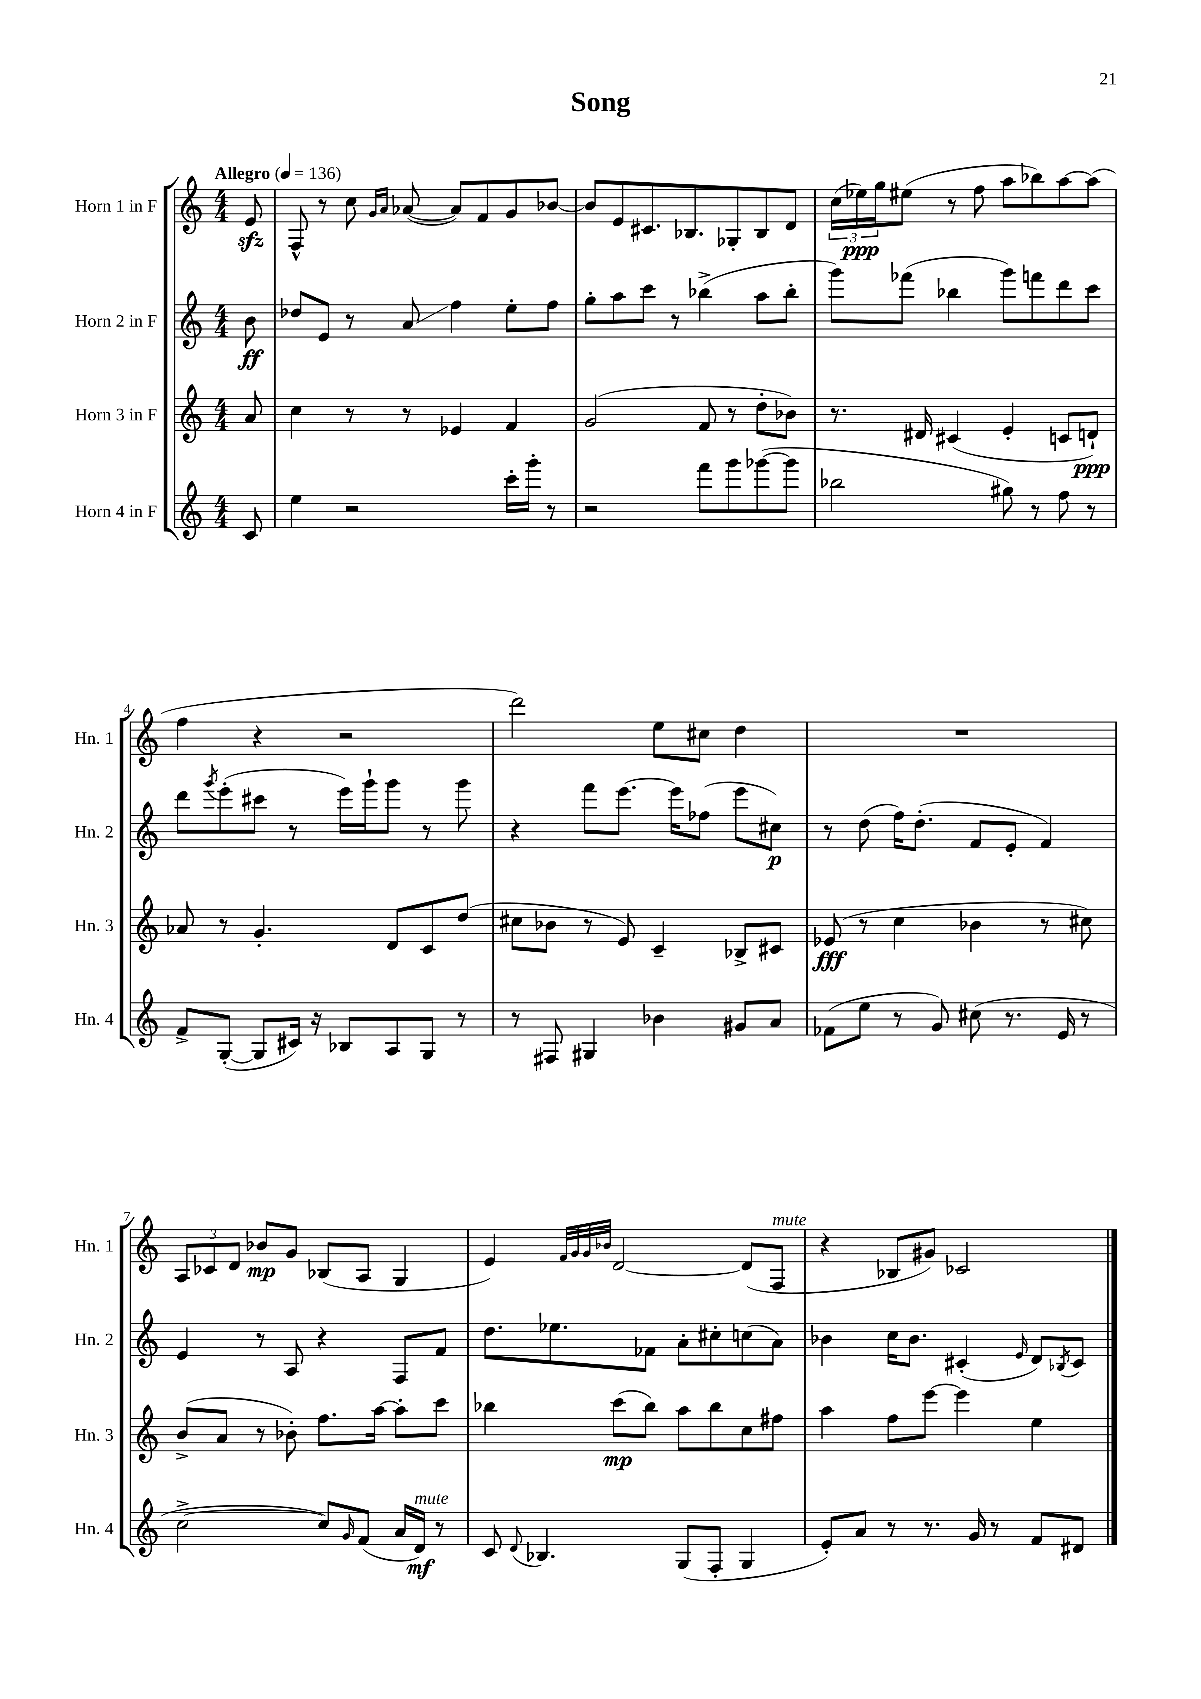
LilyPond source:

\header { title = "Song" }
<<
\new StaffGroup <<
\new Staff = "s0" \with { instrumentName = "Horn 1 in F" shortInstrumentName = "Hn. 1" } {
    \clef treble \key c \major \numericTimeSignature \time 4/4 \partial 8 \tempo "Allegro" 4 = 136
    e'8\sfz |
    f8-^ r8 c''8 \grace { g'16 a'16 } aes'8~( aes'8) f'8 g'8 bes'8~ |
    bes'8 e'8 cis'8. bes8. ges8-. bes8 d'8 |
    \tuplet 3/2 { c''16( ees''16\ppp) g''16 } eis''8( r8 f''8 a''8 bes''8) a''8~ a''8( |
    f''4 r4 r2 |
    d'''2) e''8 cis''8 d''4 |
    R1 |
    \tuplet 3/2 { a8 ces'8 d'8 } bes'8\mp g'8 bes8( a8 g4 |
    e'4) \grace { f'32 g'32 g'32 bes'32 } d'2~ d'8( f8^\markup { \italic "mute" } |
    r4 bes8 gis'8) ces'2 \bar "|." |
}
\new Staff = "s1" \with { instrumentName = "Horn 2 in F" shortInstrumentName = "Hn. 2" } {
    \clef treble \key c \major \numericTimeSignature \time 4/4 \partial 8
    b'8\ff |
    des''8 e'8 r8 a'8\glissando f''4 e''8-. f''8 |
    g''8-. a''8 c'''8 r8 bes''4->( a''8 bes''8-. |
    g'''8) fes'''8( bes''4 g'''8) f'''8 d'''8 c'''8 |
    d'''8 \acciaccatura { g'''8 } e'''8-.( cis'''8 r8 e'''16) g'''16-! g'''8 r8 g'''8 |
    r4 f'''8 e'''8.~ e'''16 fes''8( e'''8 cis''8\p) |
    r8 d''8( f''16) d''8.-.( f'8 e'8-. f'4) |
    e'4 r8 a8 r4 f8 f'8 |
    d''8. ees''8. fes'8 a'8-. cis''8-. c''8( a'8) |
    bes'4 c''16 bes'8. cis'4-.( \grace { e'16 } d'8) \acciaccatura { bes8 } cis'8 \bar "|." |
}
\new Staff = "s2" \with { instrumentName = "Horn 3 in F" shortInstrumentName = "Hn. 3" } {
    \clef treble \key c \major \numericTimeSignature \time 4/4 \partial 8
    a'8 |
    c''4 r8 r8 ees'4 f'4 |
    g'2( f'8 r8 d''8-. bes'8) |
    r8. dis'16 cis'4( e'4-. c'8 d'8-!\ppp) |
    aes'8 r8 g'4.-. d'8 c'8 d''8( |
    cis''8 bes'8 r8 e'8) c'4-- bes8-> cis'8 |
    ees'8\fff( r8 c''4 bes'4 r8 cis''8) |
    b'8->( a'8 r8 bes'8-.) f''8. a''16~ a''8-. c'''8 |
    bes''4 c'''8\mp( bes''8) a''8 bes''8 c''8 fis''8 |
    a''4 f''8 e'''8~ e'''4 e''4 \bar "|." |
}
\new Staff = "s3" \with { instrumentName = "Horn 4 in F" shortInstrumentName = "Hn. 4" } {
    \clef treble \key c \major \numericTimeSignature \time 4/4 \partial 8
    c'8 |
    e''4 r2 c'''16-. g'''16-. r8 |
    r2 f'''8 g'''8 ges'''8~( ges'''8 |
    bes''2 gis''8) r8 f''8 r8 |
    f'8-> g8~-.( g8 cis'16) r16 bes8 a8 g8 r8 |
    r8 fis8 gis4 bes'4 gis'8 a'8 |
    fes'8( e''8 r8 g'8) cis''8( r8. e'16 r8 |
    c''2~-> c''8) \grace { g'16 } f'8( a'16 d'16\mf^\markup { \italic "mute" }) r8 |
    c'8 \appoggiatura { d'8 } bes4. g8( f8-. g4 |
    e'8-.) a'8 r8 r8. g'16 r8 f'8 dis'8 \bar "|." |
}
>>
>>
